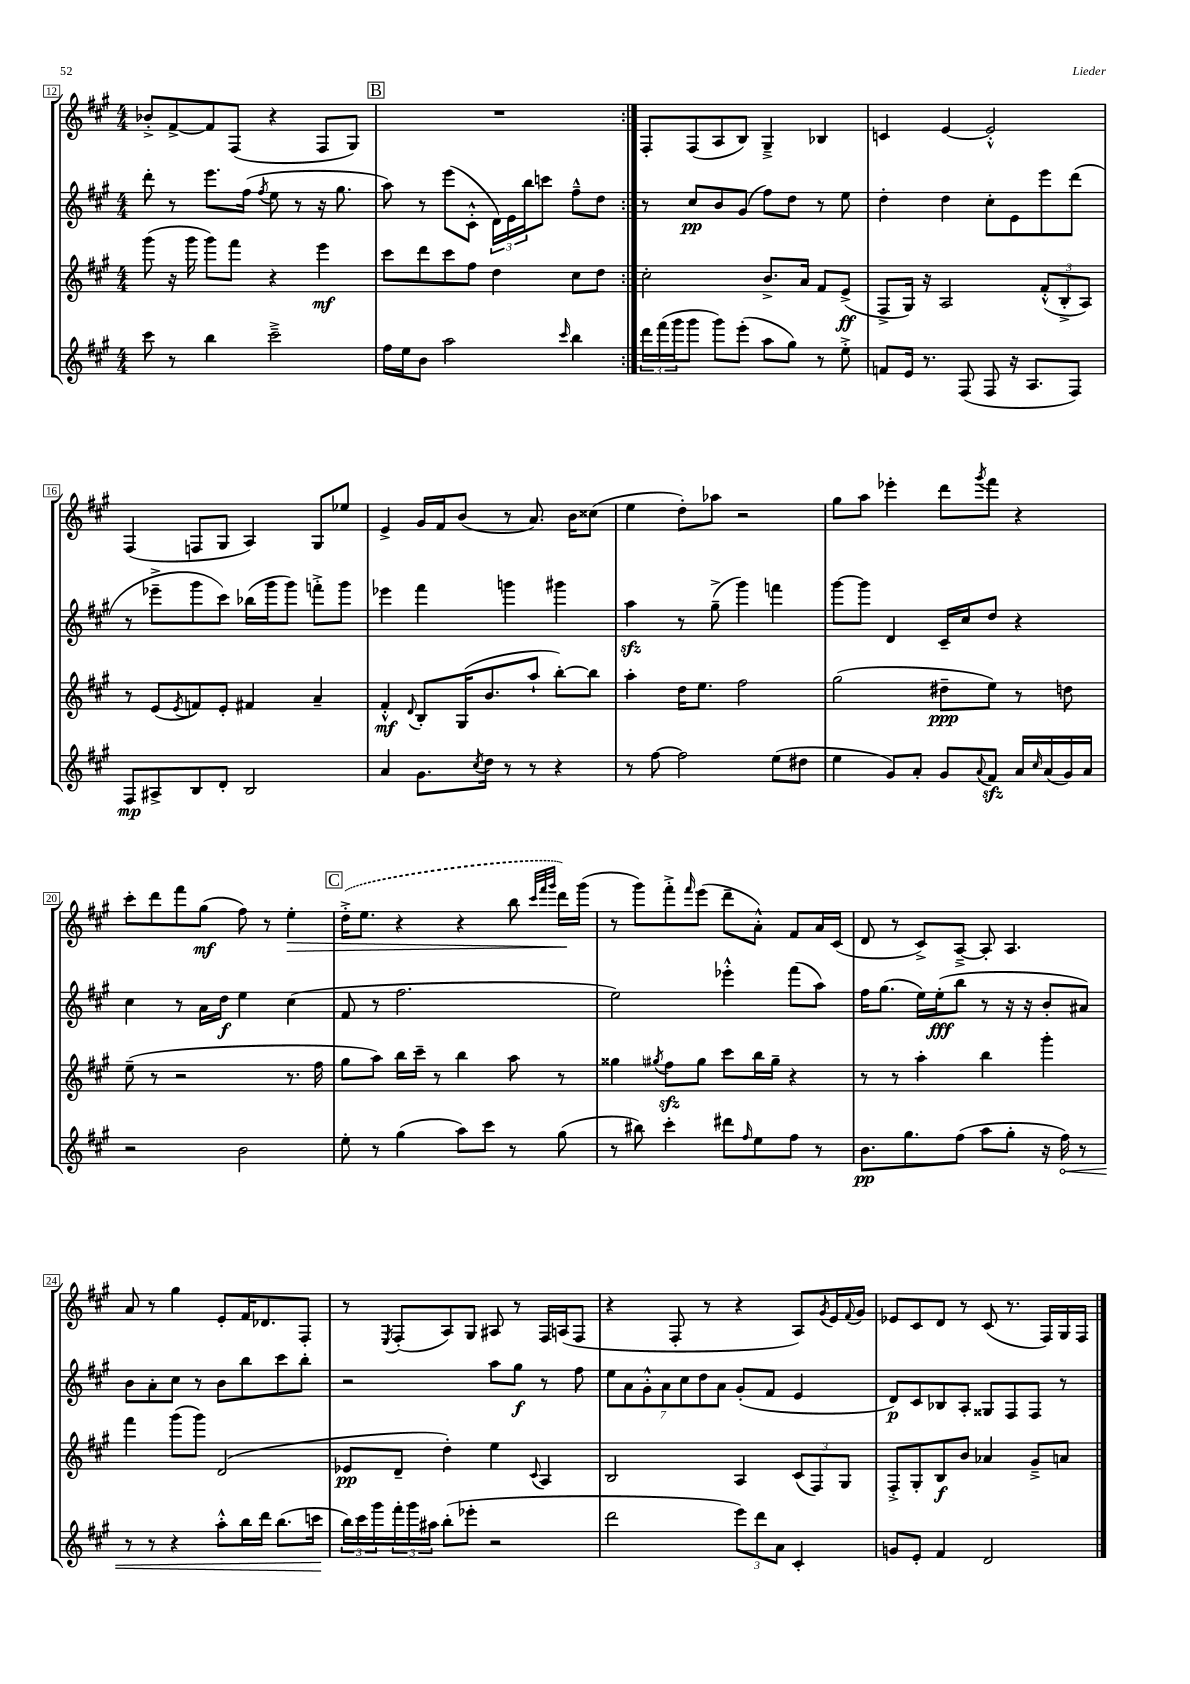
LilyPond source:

<<
\new StaffGroup <<
\new Staff = "s0" {
    \clef treble \key a \major \numericTimeSignature \time 4/4
    \repeat volta 2 { bes'8-.-> fis'8~-> fis'8 fis8( r4 fis8 gis8) |
    \mark \markup { \box "B" } R1 | }
    fis8-. fis8( a8 b8) gis4---> bes4 |
    c'4 e'4~ e'2-.-^ |
    fis4( f8 gis8 a4) gis8 ees''8 |
    e'4-> gis'16 fis'16 b'8( r8 a'8.) b'16 cisis''8( |
    e''4 d''8-.) aes''8 r2 |
    gis''8 a''8 ees'''4-. d'''8 \acciaccatura { gis'''8 } fis'''8 r4 |
    cis'''8-. d'''8 fis'''8 gis''8\mf( fis''8) r8 e''4-.\> |
    \mark \markup { \box "C" } \once \slurDashed d''16-.->( e''8. r4 r4 b''8 \grace { cis'''32 fis'''32 gis'''32 } d'''16\!) gis'''16( |
    r8 gis'''8) fis'''8-.-> \grace { fis'''16 } e'''8( d'''8-- a'8-.-^) fis'8 a'16 cis'16( |
    d'8 r8 cis'8->) a8~---> a8-. a4. |
    a'8 r8 gis''4 e'8-. fis'16 des'8. fis8-. |
    r8 \acciaccatura { e8 } fis8-.( a8) gis8 ais8 r8 fis16 a16( fis8 |
    r4 fis8-. r8 r4 a8) \acciaccatura { gis'8 } e'16 \appoggiatura { fis'8 } gis'16 |
    ees'8 cis'8 d'8 r8 cis'8( r8. fis16) gis16 fis16 \bar "|." |
}
\new Staff = "s1" {
    \clef treble \key a \major \numericTimeSignature \time 4/4
    \repeat volta 2 { d'''8-. r8 e'''8. fis''16( \acciaccatura { fis''8 } e''8 r8 r16 gis''8. |
    \mark \markup { \box "B" } a''8) r8 e'''8( cis'8-.-^ \tuplet 3/2 { d'16) e'16 b''16 } c'''8 fis''8---^ d''8 | }
    r8 cis''8\pp b'8 gis'8( fis''8) d''8 r8 e''8 |
    d''4-. d''4 cis''8-. e'8 e'''8 d'''8( |
    r8 ees'''8---> gis'''8 cis'''8) bes''16( gis'''16 gis'''8) f'''8-.-> gis'''8 |
    ees'''4 fis'''4 g'''4 gis'''4 |
    a''4\sfz r8 gis''8--->( gis'''4) f'''4 |
    gis'''8~ gis'''8 d'4 cis'16-- cis''16 d''8 r4 |
    cis''4 r8 a'16 d''16\f e''4 cis''4( |
    \mark \markup { \box "C" } fis'8 r8 fis''2. |
    e''2) ees'''4-.-^ fis'''8( a''8) |
    fis''16 gis''8.( e''16) e''16-.\fff( b''8 r8 r16 r16 b'8-. ais'8) |
    b'8 a'8-. cis''8 r8 b'8 b''8 cis'''8 b''8-. |
    r2 a''8 gis''8\f r8 fis''8 |
    \tuplet 7/4 { e''8 a'8 gis'8-.-^ a'8 cis''8 d''8 a'8 } gis'8-.( fis'8 e'4 |
    d'8\p) cis'8 bes8 a8-. gisis8 fis8 fis8 r8 \bar "|." |
}
\new Staff = "s2" {
    \clef treble \key a \major \numericTimeSignature \time 4/4
    \repeat volta 2 { gis'''8( r16 gis'''16 gis'''8) fis'''8 r4 e'''4\mf |
    \mark \markup { \box "B" } cis'''8 d'''8 cis'''8 fis''8 d''4 cis''8 d''8 | }
    cis''2-. b'8.-> a'16 fis'8 e'8->\ff( |
    fis8-> gis16) r16 a2 \tuplet 3/2 { fis'8-.-^( b8-.-> a8) } |
    r8 e'8( \acciaccatura { e'8 } f'8) e'8-. fis'4 a'4-- |
    fis'4-.-^\mf \appoggiatura { d'8 } b8-. gis16( b'8. a''8-! b''8~-.) b''8 |
    a''4-. d''16 e''8. fis''2 |
    gis''2( dis''8--\ppp e''8) r8 d''8 |
    e''8--( r8 r2 r8. fis''16 |
    \mark \markup { \box "C" } gis''8 a''8) b''16 cis'''16-- r8 b''4 a''8 r8 |
    gisis''4 \acciaccatura { gis''8 } fis''8\sfz gis''8 cis'''8 b''16 gis''16-- r4 |
    r8 r8 a''4-. b''4 gis'''4-. |
    fis'''4 gis'''8( gis'''8) d'2( |
    ees'8\pp d'8-- d''4-.) e''4 \appoggiatura { cis'8 } a4 |
    b2 a4 \tuplet 3/2 { cis'8( fis8) gis8 } |
    fis8-.-> gis8-. b8\f b'8 aes'4 gis'8---> a'8 \bar "|." |
}
\new Staff = "s3" {
    \clef treble \key a \major \numericTimeSignature \time 4/4
    \repeat volta 2 { cis'''8 r8 b''4 cis'''2---> |
    \mark \markup { \box "B" } fis''16 e''16 b'8 a''2 \grace { cis'''16 } b''4 | }
    \tuplet 3/2 { d'''16 fis'''16( gis'''16 } gis'''8 gis'''8) e'''8-.( a''8 gis''8) r8 e''8-.-> |
    f'8 e'16 r8. fis8( fis8 r16 a8. fis8) |
    fis8\mp ais8-> b8 d'8-. b2 |
    a'4 gis'8. \acciaccatura { cis''8 } d''16 r8 r8 r4 |
    r8 fis''8~ fis''2 e''8( dis''8 |
    e''4 gis'8) a'8-. gis'8 \appoggiatura { a'8 } fis'8\sfz a'16 \grace { cis''16 } a'16( gis'16) a'16 |
    r2 b'2 |
    \mark \markup { \box "C" } e''8-. r8 gis''4( a''8) cis'''8 r8 gis''8( |
    r8 bis''8) cis'''4-. dis'''8 \grace { fis''16 } e''8 fis''8 r8 |
    b'8.\pp gis''8. fis''8( a''8 gis''8-. r16 \once \override Hairpin.circled-tip = ##t fis''16\<) r8 |
    r8 r8 r4 a''8-.-^ b''16 d'''16 b''8.( c'''16\! |
    \tuplet 3/2 { b''16) cis'''16 gis'''16 } \tuplet 3/2 { fis'''16-. gis'''16 ais''16 } b''8-.( ees'''8-. r2 |
    d'''2 \tuplet 3/2 { e'''8) d'''8 a'8 } cis'4-. |
    g'8 e'8-. fis'4 d'2 \bar "|." |
}
>>
>>
\layout { \context { \Score currentBarNumber = #12 \override BarNumber.stencil = #(make-stencil-boxer 0.1 0.3 ly:text-interface::print) } }
